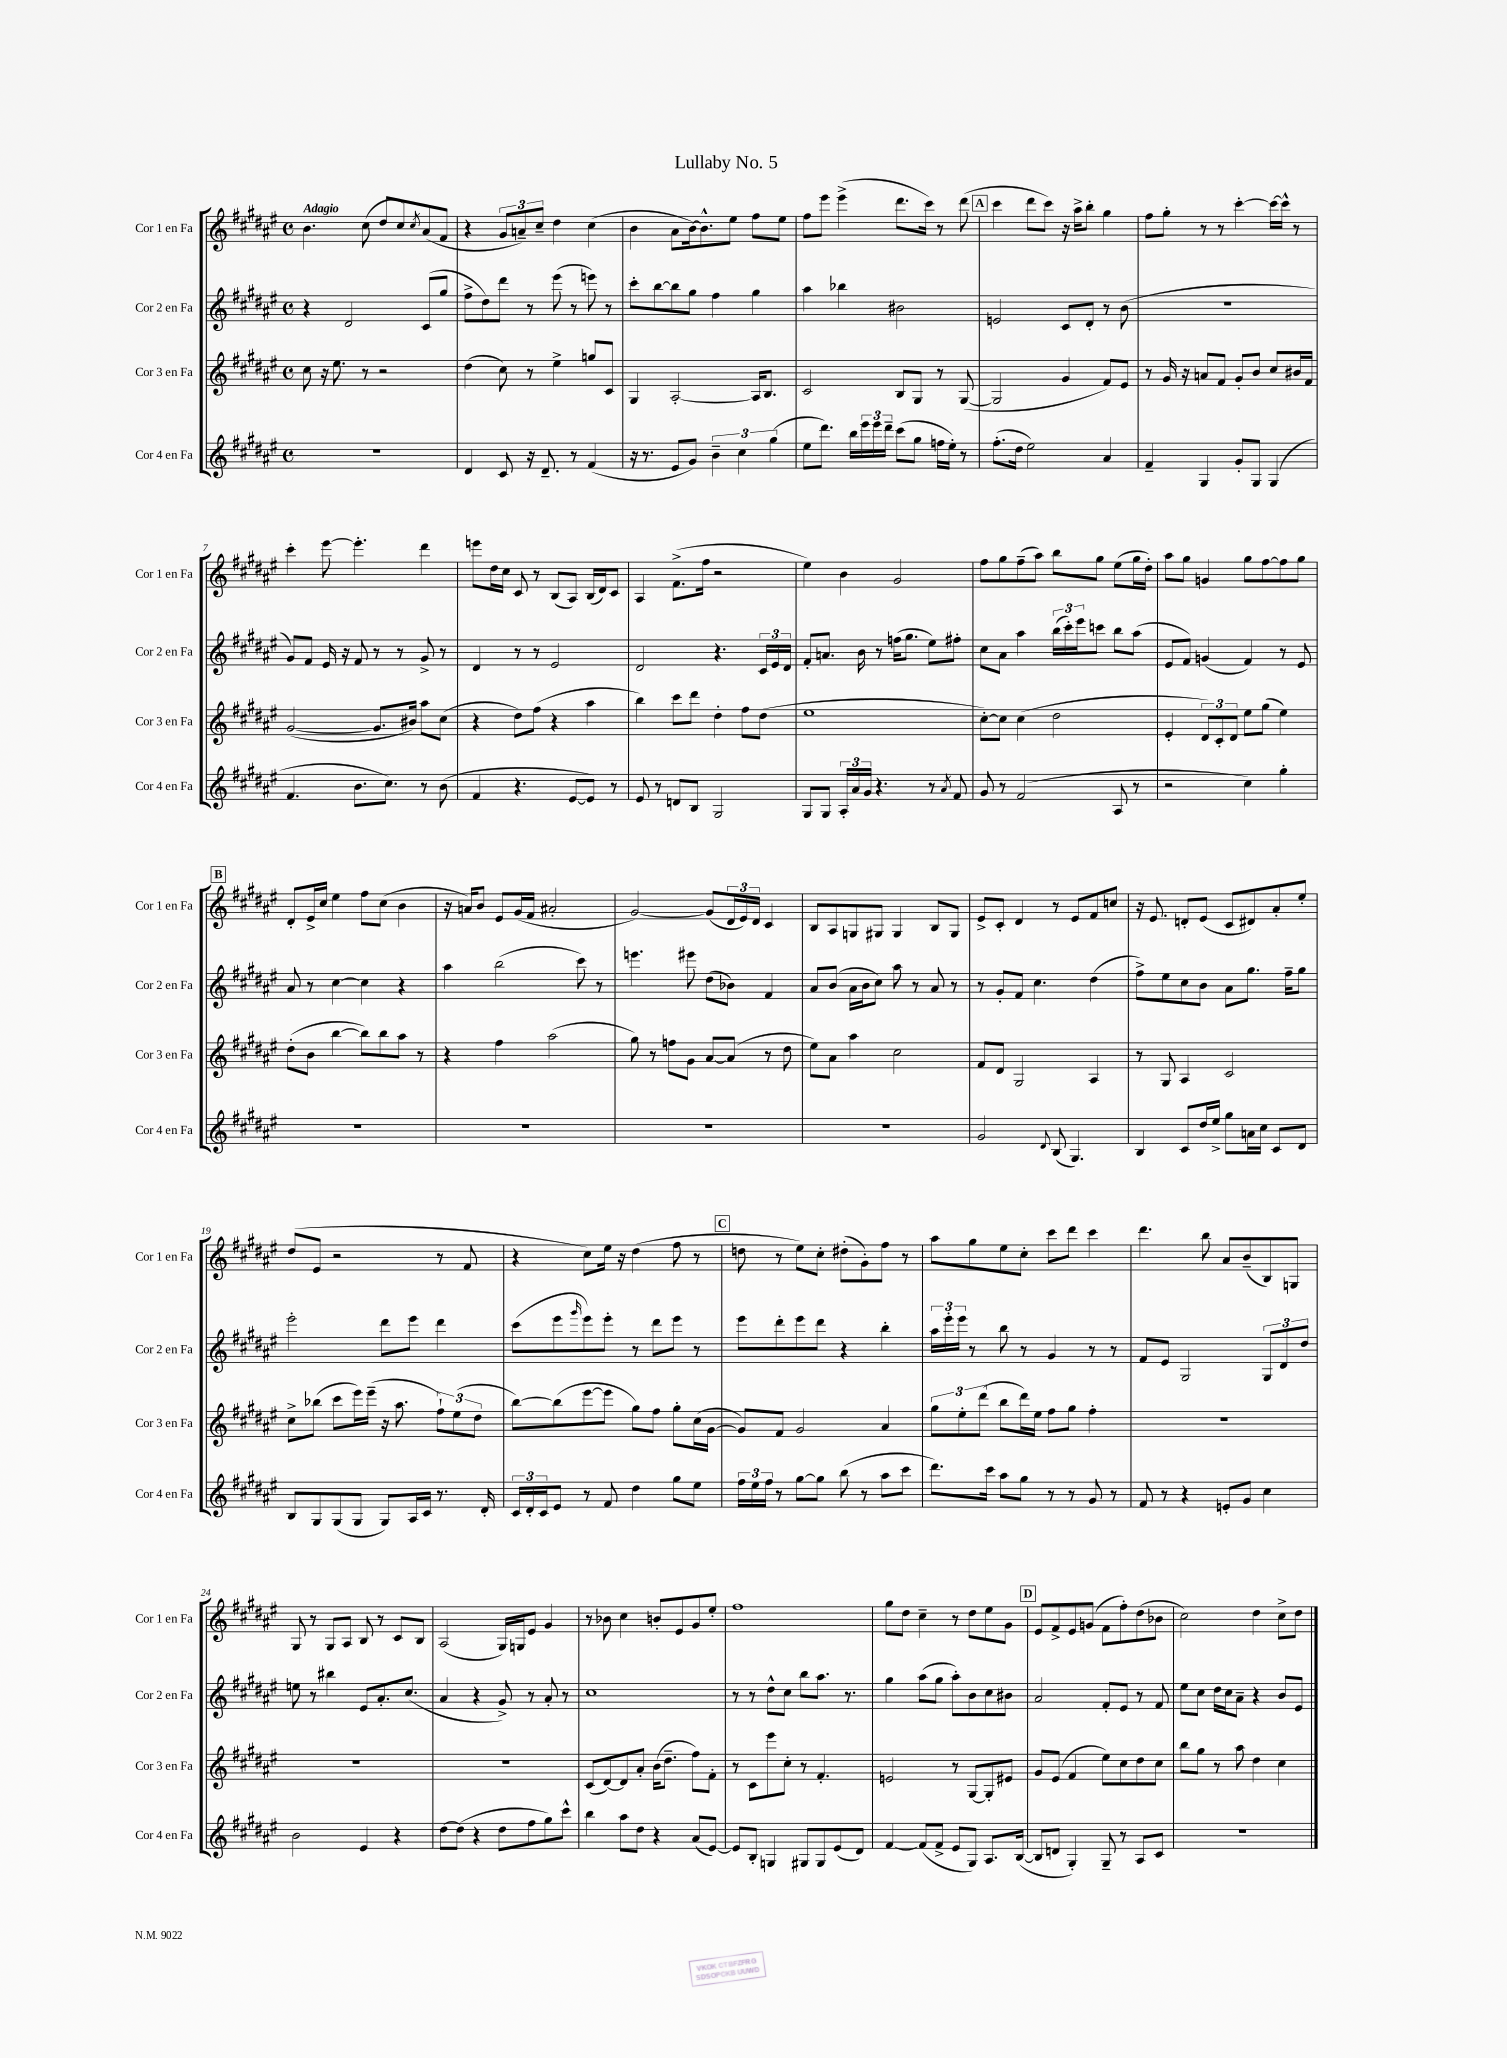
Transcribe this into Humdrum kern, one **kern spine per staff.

**kern	**kern	**kern	**kern
*part4	*part3	*part2	*part1
*staff4	*staff3	*staff2	*staff1
*I"Cor 4 en Fa	*I"Cor 3 en Fa	*I"Cor 2 en Fa	*I"Cor 1 en Fa
*I'Cor 4 en Fa	*I'Cor 3 en Fa	*I'Cor 2 en Fa	*I'Cor 1 en Fa
*clefG2	*clefG2	*clefG2	*clefG2
*k[f#c#g#d#a#e#]	*k[f#c#g#d#a#e#]	*k[f#c#g#d#a#e#]	*k[f#c#g#d#a#e#]
*M4/4	*M4/4	*M4/4	*M4/4
*met(c)	*met(c)	*met(c)	*met(c)
=1	=1	=1	=1
!	!	!	!LO:TX:a:B:t=Adagio
1r	8cc#\	4r	4.b\
.	16r	.	.
.	8.ee#\	.	.
.	.	2d#/	.
.	8r	.	(8cc#\
.	2r	.	8dd#/L
.	.	.	8cc#/)
.	.	.	8qcc#/
.	.	(8c#/L	(8a#/
.	.	8gg#/J	8f#/J
=2	=2	=2	=2
4d#/	(4dd#\	8ff#^\L	4r
.	.	8dd#\)	.
8c#/	8cc#\)	8ddd#\J	12g#/L
.	.	.	12an~/)
16r	8r	8r	.
.	.	.	12cc#~/J
8.d#~/	.	.	.
.	4ee#^\	(8eee#\	4dd#\
8r	.	8r	.
(4f#/	8ggn/L	8eeen\)	(4cc#\
.	8c#/J	8r	.
=3	=3	=3	=3
16r	4G#/	8ccc#'\L	4b\
8.r	.	.	.
.	.	[8bb\	.
8e#/L	[2A#'/	8bb\]	8a#\L
8g#/J)	.	8gg#\J	[16b\k)
.	.	.	8.b^^\]
6b~\	.	4ff#\	.
.	.	.	8ee#\J
6cc#\	.	.	.
.	16A#/KL]	4gg#\	8ff#\L
.	8.B/J	.	.
(6gg#\	.	.	.
.	.	.	8ee#\J
=4	=4	=4	=4
8ee#\L	2c#/	4aa#\	8ff#\L
8.ddd#\J)	.	.	8eee#\J
.	.	4bb-X\	(4eee#^\
16bb\LL	.	.	.
24eee#\	.	.	.
24eee#\	.	.	.
24ddd#~\JJ	.	.	.
(8ccc#\L	8B/L	2b#X\	8.ddd#\L
8gg#\J	8G#/J	.	.
.	.	.	16ccc#\Jk)
16ffn\LL	8r	.	8r
16ee#'\JJ)	.	.	.
8r	([8G#/	.	(8ddd#\
!!LO:REH:place=s1:t=A
=5	=5	=5	=5
(8.ff#'\L	2G#/]	2en/	4ccc#\
16dd#\Jk	.	.	.
2ee#\)	.	.	8ddd#\L
.	.	.	8ccc#\J)
.	4g#/	8c#/L	16r
.	.	.	16aa#^\KL
.	.	8d#'/J	8bb'\J
4a#/	8f#/L)	8r	4gg#\
.	8e#/J	(8b\	.
=6	=6	=6	=6
4f#~/	8r	1r	8ff#\L
.	16g#/	.	8gg#'\J
.	16r	.	.
4G#/	8an/L	.	8r
.	8f#/J	.	8r
8g#'/L	8g#'/L	.	[4ccc#'\
8G#/J	8b/J	.	.
(4G#/	8cc#/L	.	16ccc#\LL_
.	.	.	16ccc#^^\JJ]
.	16b#X/L	.	8r
.	16f#/JJ	.	.
!!LO:LB:g=z
=7	=7	=7	=7
4.f#/	([2g#/	8g#/L)	4ccc#'\
.	.	8f#/J	.
.	.	16e#/	[8eee#\
.	.	16r	.
8.b\L	.	8f#/	4.eee#'\]
.	8.g#/L]	8r	.
8.cc#\J)	.	.	.
.	.	8r	.
.	16b#X/Jk)	.	.
8r	8aa#\L	8g#^/	4ddd#\
(8b\	(8cc#\J	8r	.
=8	=8	=8	=8
4f#/	4r	4d#/	8eeen\L
.	.	.	16dd#\L
.	.	.	16cc#\JJ
4.r	8dd#\L)	8r	8c#/
.	(8ff#\J	8r	8r
.	4r	2e#/	(8B/L
[8e#/L	.	.	8A#/J)
8e#/J])	4aa#\	.	(16B/LL
.	.	.	16d#/J)
8r	.	.	8c#/J
=9	=9	=9	=9
8e#/	4bb\)	2d#/	4A#/
8r	.	.	.
8dn/L	8ccc#\L	.	(8.f#^\L
8B/J	8ddd#\J	.	.
.	.	.	16ff#\Jk
2G#/	4dd#'\	4.r	2r
.	8ff#\L	.	.
.	(8dd#\J	24c#/LL	.
.	.	24e#/	.
.	.	24d#/JJ	.
=10	=10	=10	=10
8G#/L	1ee#	8f#'/L	4ee#\)
8G#/J	.	8.an/J	.
24A#'/LL	.	.	4b\
24a#/	.	.	.
.	.	16b\	.
24g#/JJ	.	.	.
4.r	.	8r	.
.	.	(16ffn\KL	2g#/
.	.	8.gg#\J	.
8r	.	8ee#\L)	.
8qa#/	.	.	.
8f#/	.	8ff#X'\J	.
=11	=11	=11	=11
8g#/	[8cc#'\L)	8cc#\L	8ff#\L
8r	8cc#\J]	8a#\J	8gg#\
(2f#/	(4cc#\	4aa#\	(8ff#~\
.	.	.	8aa#\J)
.	2dd#\	(24bb\LL	8bb\L
.	.	24ccc#'\)	.
.	.	24eee#\J	.
.	.	8cccn\J	8gg#\J
8A#/	.	8bb\L	(8ee#\L
8r	.	(8aa#\J	16gg#\L
.	.	.	16dd#'\JJ)
=12	=12	=12	=12
2r	4e#'/	8e#/L	8aa#\L
.	.	8f#/J)	8gg#\J
.	12d#/L)	(4gn/	4gn/
.	12c#'/	.	.
.	12d#/J	.	.
4cc#\)	8ee#\L	4f#/)	8gg#\L
.	(8gg#\J	.	[8ff#\
4gg#'\	4ee#\)	8r	8ff#\]
.	.	8e#/	8gg#\J
!!LO:LB:g=z
!!LO:REH:place=s1:t=B
=13	=13	=13	=13
1r	(8dd#'\L	8a#/	8d#'/L
.	8b\J	8r	16e#^/L
.	.	.	16cc#/JJ
.	[4bb\	[4cc#\	4ee#\
.	8bb\L])	4cc#\]	8ff#\L
.	8bb\	.	(8cc#\J
.	8aa#\J	4r	4b\
.	8r	.	.
=14	=14	=14	=14
1r	4r	4aa#\	16r
.	.	.	16an/KL)
.	.	.	8b/J
.	4ff#\	(2bb\	8e#/L
.	.	.	(16g#/L
.	.	.	16f#/JJ
.	(2aa#\	.	2a#X'/
.	.	8ccc#\)	.
.	.	8r	.
=15	=15	=15	=15
1r	8gg#\)	4.eeen\	[2g#/)
.	8r	.	.
.	8ffn\L	.	.
.	8g#\J	8eee#X\	.
.	[8a#/L	(8dd#\L	(8g#/L]
.	(8a#/J]	8b-X\J)	24d#/L
.	.	.	24e#/)
.	.	.	24d#/JJ
.	8r	4f#/	4c#/
.	8dd#\	.	.
=16	=16	=16	=16
1r	8ee#\L)	8a#/L	8B/L
.	8a#\J	(8b/J	8A#/
.	4aa#\	16a#\LL	8Gn/
.	.	16b\J	.
.	.	8cc#\J)	8G#X/J
.	2cc#\	8aa#\	4G#/
.	.	8r	.
.	.	8a#/	8B/L
.	.	8r	8G#/J
=17	=17	=17	=17
2g#/	8f#/L	8r	8e#^/L
.	8d#/J	8g#'/L	8c#'/J
.	2G#/	8f#/J	4d#/
.	.	4.cc#\	.
8qqd#/	.	.	.
(8B/	.	.	8r
4.G#/)	.	.	8e#/L
.	4A#/	(4dd#\	8f#/
.	.	.	8ccn/J
=18	=18	=18	=18
4B/	8r	8ff#^\L)	16r
.	.	.	8.e#/
.	8G#/	8ee#\	.
8c#/L	4A#/	8cc#\	8dn'/L
16dd#/L	.	8b\J	(8e#/J
16ee#^/JJ	.	.	.
8gg#\L	2c#/	8a#\L	8c#/L
16an\L	.	8.gg#\J	8d#X/)
16cc#\JJ	.	.	.
8c#/L	.	.	8a#'/
.	.	16ff#~\KL	.
8d#/J	.	8gg#\J	8ee#'/J
!!LO:LB:g=z
=19	=19	=19	=19
8B/L	8cc#^\L	2eee#'\	(8dd#/L
8G#/	(8bb-X\J	.	8e#/J
(8G#/	8ccc#\L	.	2r
8G#/J	16eee#\L)	.	.
.	(16eee#~\JJ	.	.
8G#/L)	16r	8ddd#\L	.
.	8.aa#\	.	.
16A#/L	.	8eee#\J	.
16c#/JJ	.	.	.
8.r	12ff#`\L)	4ddd#\	8r
.	(12ee#\	.	.
.	.	.	8f#/
.	12dd#\J	.	.
16d#'/	.	.	.
=20	=20	=20	=20
24c#/LL	[8bb\L)	(8ccc#\L	4r
24d#'/	.	.	.
24c#/J	.	.	.
8e#/J	(8bb\]	8eee#\	.
.	.	16qqggg#/	.
8r	[8eee#\	8eee#\)	8cc#\L)
8f#/	8eee#\J]	8eee#'\J	16ee#\Jk
.	.	.	16r
4dd#\	8gg#\L)	8r	(4dd#\
.	8ff#\J	8ddd#\L	.
8gg#\L	8gg#'\L	8eee#\J	8ff#\
8ee#\J	(16cc#\L	8r	8r
.	[16g#\JJ	.	.
!!LO:REH:place=s1:t=C
=21	=21	=21	=21
24ff#\LL	8g#/L])	8eee#\L	8ddn\
24ee#\	.	.	.
24ff#\JJ	.	.	.
8r	8f#/J	8ddd#'\	8r
[8gg#\L	2g#/	8eee#\	8ee#\L)
8gg#\J]	.	8ddd#\J	8cc#'\J
(8bb\	.	4r	(8dd#X'\L
8r	.	.	8g#'\)
8aa#\L	4a#/	4bb'\	8ff#\J
8ccc#\J	.	.	8r
=22	=22	=22	=22
8.ddd#\L)	12gg#\L	24aa#\LL	8aa#\L
.	.	24eee#'\	.
.	12ee#'\	24eee#\JJ	.
.	.	8r	8gg#\
.	(12ddd#\J	.	.
16ccc#\Jk	.	.	.
8aa#\L	8bb\L	8bb\	8ee#\
8gg#\J	16ddd#\L)	8r	8cc#'\J
.	16ee#\JJ	.	.
8r	8ff#\L	4g#/	8ccc#\L
8r	8gg#\J	.	8ddd#\J
8g#/	4ff#'\	8r	4ccc#\
8r	.	8r	.
=23	=23	=23	=23
8f#/	1r	8f#/L	4.ddd#\
8r	.	8e#/J	.
4r	.	2G#/	.
.	.	.	8bb\
8en'/L	.	.	8a#/L
8g#/J	.	.	(8b~/
4cc#\	.	12G#/L	8B/)
.	.	12d#/	.
.	.	.	8Gn/J
.	.	12dd#/J	.
!!LO:LB:g=z
=24	=24	=24	=24
2b\	1r	8een\	8G#/
.	.	8r	8r
.	.	4bb#X\	8G#/L
.	.	.	8A#/J
4e#/	.	8e#/L	8B/
.	.	8.a#'/	8r
4r	.	.	8c#/L
.	.	(8.cc#/J	.
.	.	.	8B/J
=25	=25	=25	=25
[8dd#\L	1r	4a#/	(2A#/
(8dd#\J]	.	.	.
4r	.	4r	.
8dd#\L	.	8g#^/)	16G#/LL)
.	.	.	16Gn/J
8ff#\	.	8r	8e#/J
8gg#\)	.	8a#'/	4g#/
8ccc#^^\J	.	8r	.
=26	=26	=26	=26
4bb\	(8c#/L	1cc#	8r
.	[8d#/)	.	8b-X\
8aa#\L	8d#/]	.	4cc#\
8dd#\J	8a#'/J	.	.
4r	(16b\KL	.	8bn'/L
.	8.dd#~\J	.	.
.	.	.	8e#/
(8a#/L	8ff#\L)	.	8g#/
[8e#/J)	8f#'\J	.	8ee#'/J
=27	=27	=27	=27
8e#/L]	8r	8r	1ff#
8B'/J	8c#\L	8r	.
4Gn/	8eee#\	8dd#^^\L	.
.	8cc#'\J	8cc#\J	.
8G#X/L	8r	8bb\L	.
8G#/	4.f#'/	8.aa#\J	.
(8e#/	.	.	.
.	.	8.r	.
8d#/J)	.	.	.
=28	=28	=28	=28
[4f#/	2en/	4gg#\	8gg#\L
.	.	.	8dd#\J
(8f#/L]	.	(8aa#\L	4cc#~\
8f#^/J	.	8gg#\J	.
8e#/L	8r	8aa#'\L)	8r
8G#/J)	[8G#/L	8b\	8dd#\L
8.A#/L	8G#'/]	8cc#\	8ee#\
.	8e#X/J	8b#X\J	8g#\J
([16B/Jk	.	.	.
!!LO:REH:place=s1:t=D
=29	=29	=29	=29
8B/L]	8g#/L	2a#/	8e#/L
8dn/J	(8e#/J	.	8f#^/
4G#'/)	4f#/	.	8e#/
.	.	.	(8gn/J
8G#~/	8ee#\L)	8f#'/L	8f#\L
8r	8cc#\	8e#/J	8ff#'\)
8A#/L	8dd#\	8r	(8dd#\
8c#/J	8cc#\J	8f#/	8b-X\J
=30	=30	=30	=30
1r	8bb\L	8ee#\L	2cc#\)
.	8gg#\J	8cc#\J	.
.	8r	16dd#\LL	.
.	.	16cc#\J	.
.	8aa#\	8a#~\J	.
.	4dd#\	4r	4dd#\
.	4cc#\	8b/L	8cc#^\L
.	.	8e#/J	8dd#\J
==	==	==	==
*-	*-	*-	*-
